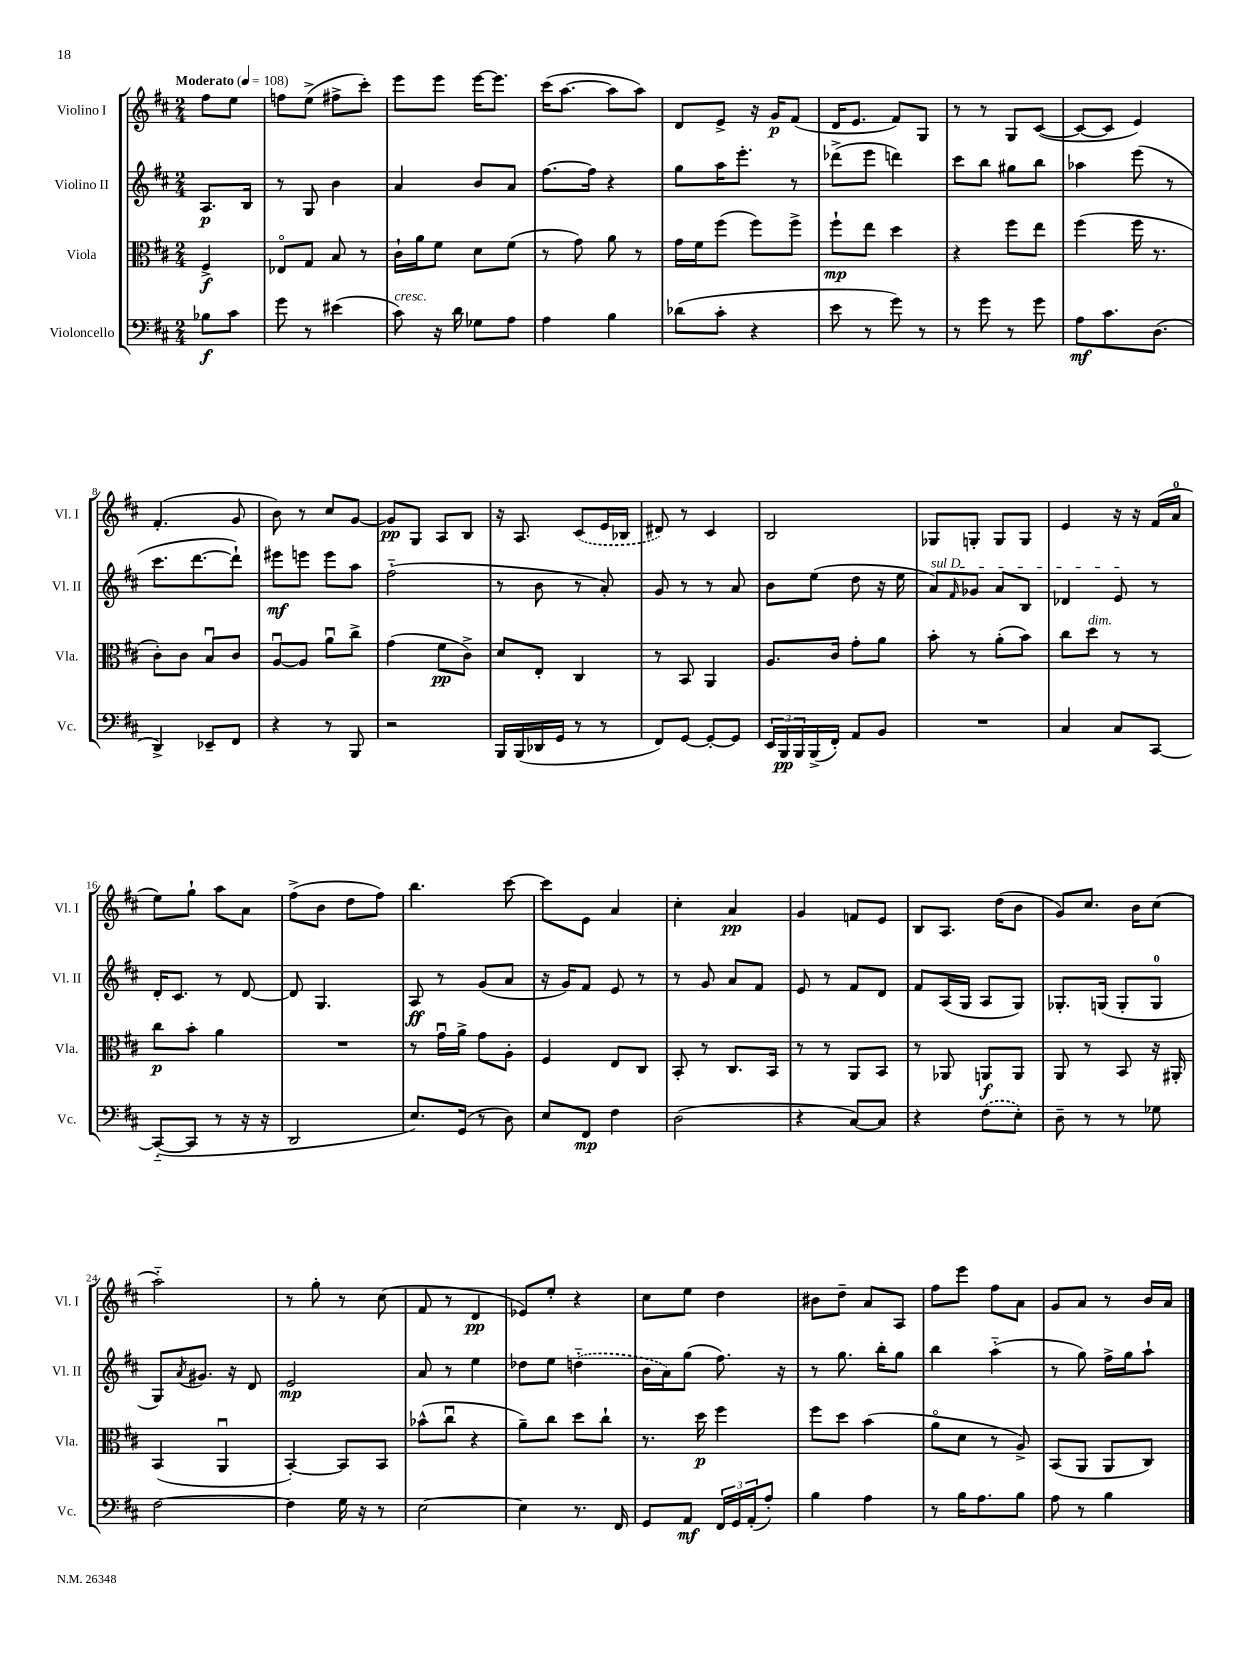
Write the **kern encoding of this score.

**kern	**kern	**kern	**kern
*staff4	*staff3	*staff2	*staff1
*clefF4	*clefC3	*clefG2	*clefG2
*k[f#c#]	*k[f#c#]	*k[f#c#]	*k[f#c#]
*M2/4	*M2/4	*M2/4	*M2/4
*MM108	*MM108	*MM108	*MM108
8B-\L	4F#^/	8.A/L	8ff#\L
8c#\J	.	.	8ee\J
.	.	16B/Jk	.
=	=	=	=
8g\	8E-o/L	8r	8ff\L
8r	8G/J	8G/	(8ee^\J
(4e#\	8B/	4b\	8ff#^\L
.	8r	.	8ccc#'\J)
=	=	=	=
8c#\)	16c#`\LL	4a/	8eee\L
.	16a\J	.	.
16r	8f#\J	.	8eee\J
16d\	.	.	.
8G-\L	8d\L	8b/L	[16eee\LK
.	.	.	8.eee\]J
8A\J	(8f#\J	8a/J	.
=	=	=	=
4A\	8r	[8.ff#\L	(16ccc#\LK
.	.	.	[8.aa\J
.	8g\)	.	.
.	.	16ff#\]Jk	.
4B\	8a\	4r	8aa\]L
.	8r	.	8aa\J)
=	=	=	=
(8d-\L	16g\LL	8gg\L	8d/L
.	16f#\J	.	.
8c#'\J	(8ff#\J	16aa\K	8e^/J
.	.	8.eee'\J	.
4r	8ff#\L)	.	16r
.	.	.	16g/LK
.	8ff#^\J	8r	(8f#/J
=	=	=	=
8e\	8ff#`\L	(8ddd-^\L	16d/LK
.	.	.	8.e/J
8r	8ee\J	8eee\J	.
8g\)	4dd\	4ddd\)	8f#/L)
8r	.	.	8G/J
=	=	=	=
8r	4r	8ccc#\L	8r
8g\	.	8bb\J	8r
8r	8ff#\L	8gg#\L	8G/L
8g\	8ee\J	8bb\J	([8c#/J
=	=	=	=
8A\L	(4ff#\	4aa-\	8c#/_L
8.c#\	.	.	8c#/]J
.	16ff#\	(8eee\	4e/)
(8.D\J	8.r	.	.
.	.	8r	.
=	=	=	=
4DD^/)	8c#'\L)	8.ccc#\L	(4.f#'/
.	8c#\J	.	.
.	.	[8.ddd\	.
8EE-~/L	8Bu/L	.	.
8FF#/J	8c#/J	8ddd`\]J)	8g/
=	=	=	=
4r	[8Au/L	8eee#\L	8b\)
.	8A/]J	8eee\J	8r
8r	8au\L	8eee\L	8cc#/L
8BBB/	8cc#^\J	8aa\J	[8g/J
=	=	=	=
2r	(4g\	(2ff#'~\	8g/]L
.	.	.	8G/J
.	8f#\L	.	8A/L
.	8c#^\J)	.	8B/J
=	=	=	=
16BBB/LL	8d/L	8r	16r
(16BBB/	.	.	8.A/
16DD-/	8E'/J	8b\	.
16GG/JJ	.	.	.
8r	4C#/	8r	(8c#/L
8r	.	8a'/)	16e/L
.	.	.	16B-/JJ
=	=	=	=
8FF#/L)	8r	8g/	8d#/)
[8GG/J	8BB/	8r	8r
8GG'/_L	4AA/	8r	4c#/
8GG/]J	.	8a/	.
=	=	=	=
24EE/LL	8.A/L	8b\L	2B/
24BBB/	.	.	.
24BBB/	.	.	.
(16BBB^/	.	(8ee\J	.
16FF#'/JJ)	16c#/Jk	.	.
8AA/L	8g'\L	8dd\	.
8BB/J	8a\J	16r	.
.	.	16ee\	.
=	=	=	=
2r	8b'\	8a/L)	8G-/L
.	.	16qqf#/	.
.	8r	8g-/J	8G'/J
.	(8a'\L	8a/L	8G/L
.	8b\J)	8B/J	8G/J
=	=	=	=
4C#/	8cc#\L	4d-/	4e/
.	8dd\J	.	.
8C#/L	8r	8e/	16r
.	.	.	16r
[8CC#/J	8r	8r	(16f#/LL
.	.	.	16a/JJ
=	=	=	=
(8CC#'~/_L	8cc#\L	16d'/LK	8ee\L)
.	.	8.c#/J	.
8CC#/]J	8b'\J	.	8gg`\J
8r	4a\	8r	8aa\L
16r	.	[8d/	8a\J
16r	.	.	.
=	=	=	=
2DD/	2r	8d/]	(8ff#^\L
.	.	4.G/	8b\J
.	.	.	8dd\L
.	.	.	8ff#\J)
=	=	=	=
8.E/L)	8r	8A/	4.bb\
.	16gu\LL	8r	.
(16GG/Jk	16a^\JJ	.	.
8r	8g\L	(8g/L	.
8D\)	8A'\J	8a/J	[8ccc#\
=	=	=	=
8E/L	4F#/	16r	8ccc#\]L
.	.	16g/LK)	.
8FF#/J	.	8f#/J	8e\J
4F#\	8E/L	8e/	4a/
.	8C#/J	8r	.
=	=	=	=
(2D\	8BB'/	8r	4cc#'\
.	8r	8g/	.
.	8.C#/L	8a/L	4a/
.	.	8f#/J	.
.	16BB/Jk	.	.
=	=	=	=
4r	8r	8e/	4g/
.	8r	8r	.
[8C#/L)	8AA/L	8f#/L	8f/L
8C#/]J	8BB/J	8d/J	8e/J
=	=	=	=
4r	8r	8f#/L	8B/L
.	8AA-/	(16A/L	8.A/J
.	.	16G/JJ	.
(8F#\L	8AA/L	8A/L	.
.	.	.	(16dd\LK
8E'\J)	8AA/J	8G/J)	8b\J
=	=	=	=
8D~\	8AA/	8.G-'/L	8g/L)
8r	8r	.	8.cc#/J
.	.	(16G/Jk	.
8r	8BB/	8G'/L	.
.	.	.	16b\LK
8G-\	16r	8G/J	(8cc#\J
.	16AA#'/	.	.
=	=	=	=
[2F#\	(4BB/	8G/L)	2aa'~\)
.	.	8qa/	.
.	.	8.g#/J	.
.	4AAu/	.	.
.	.	16r	.
.	.	8d/	.
=	=	=	=
4F#\]	[4BB'/)	2e/	8r
.	.	.	8gg'\
16G\	8BB/]L	.	8r
16r	.	.	.
8r	8BB/J	.	(8cc#\
=	=	=	=
[2E\	(8b-^^\L	8a/	8f#/
.	8cc#u\J	8r	8r
.	4r	4ee\	4d/
=	=	=	=
4E\]	8a~\L)	8dd-\L	8e-/L)
.	8cc#\J	8ee\J	8ee'/J
8.r	8dd\L	(4dd'~\	4r
.	8cc#`\J	.	.
16FF#/	.	.	.
=	=	=	=
8GG/L	8.r	16b\LL	8cc#\L
.	.	16a\J)	.
8AA/J	.	(8gg\J	8ee\J
.	16dd\	.	.
24FF#/LL	4ff#\	8.ff#\)	4dd\
24GG/	.	.	.
(24AA'/J	.	.	.
8A'/J)	.	.	.
.	.	16r	.
=	=	=	=
4B\	8ff#\L	8r	8b#\L
.	8dd\J	8.gg\	8dd~\J
4A\	(4b\	.	8a/L
.	.	16bb'\LK	.
.	.	8gg\J	8A/J
=	=	=	=
8r	8ao\L	4bb\	8ff#\L
16B\LK	8d\J	.	8eee\J
8.A\	.	.	.
.	8r	(4aa'~\	8ff#\L
8B\J	8A^/)	.	8a\J
=	=	=	=
8A\	(8BB/L	8r	8g/L
8r	8AA/J	8gg\)	8a/J
4B\	8AA/L	16ff#^\LL	8r
.	.	16gg\J	.
.	8C#/J)	8aa`\J	16b/LL
.	.	.	16a/JJ
==	==	==	==
*-	*-	*-	*-
